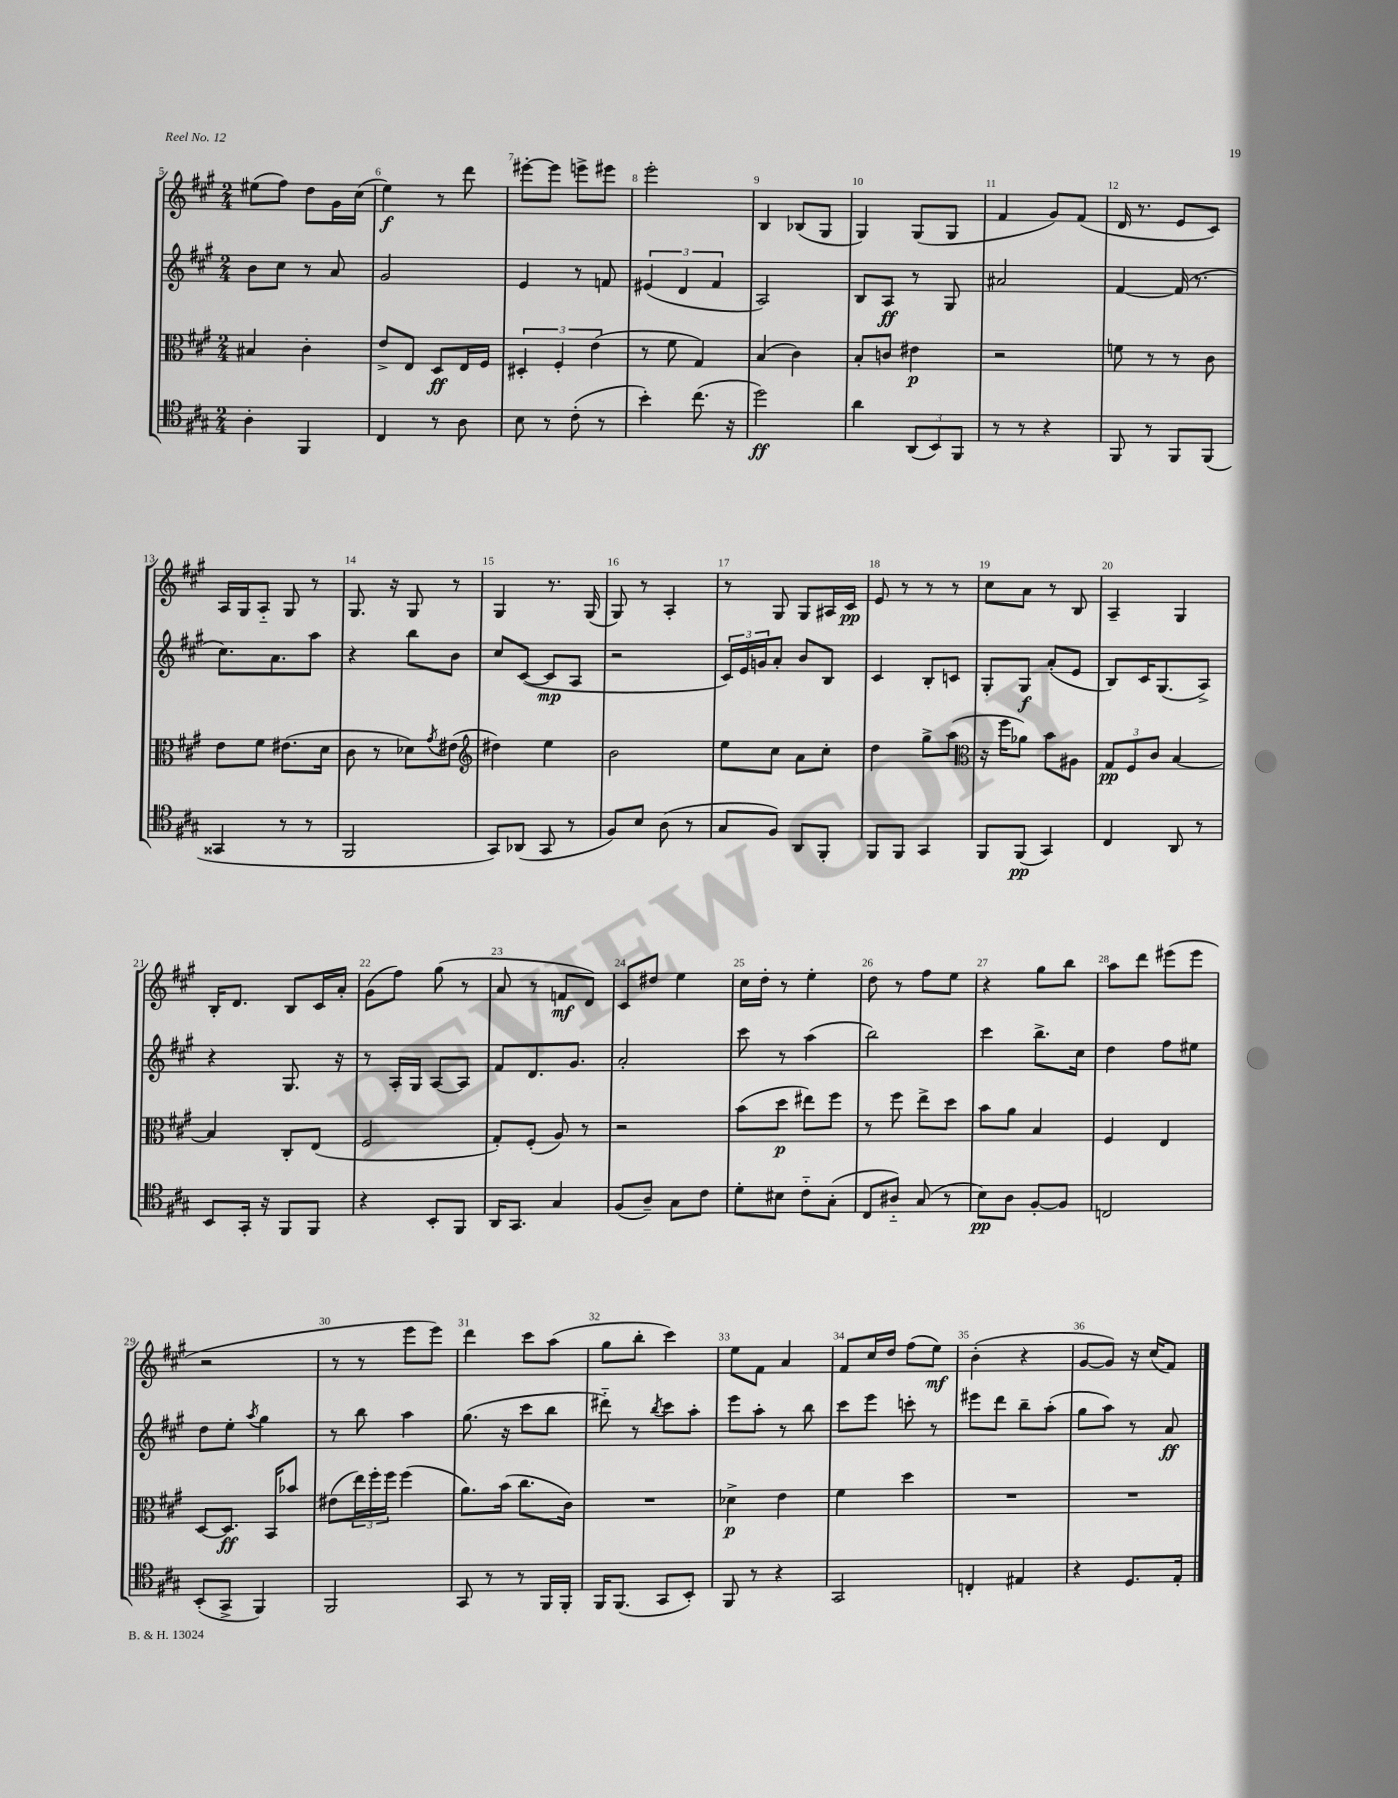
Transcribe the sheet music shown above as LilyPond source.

<<
\new StaffGroup <<
\new Staff = "s0" {
    \clef treble \key a \major \numericTimeSignature \time 2/4
    eis''8( fis''8) d''8 gis'16 cis''16( |
    e''4\f) r8 d'''8 |
    eis'''8~-. eis'''8 e'''8-> eis'''8 |
    e'''2-. |
    b4 bes8( gis8 |
    gis4) gis8( gis8 |
    fis'4 gis'8) fis'8( |
    d'16 r8. e'8 cis'8) |
    a16 gis16 a8-_ gis8 r8 |
    gis8. r16 gis8 r8 |
    gis4 r8. gis16( |
    gis8) r8 a4-. |
    r8 gis8 gis8 ais16 cis'16\pp |
    e'8 r8 r8 r8 |
    cis''8 a'8 r8 b8 |
    a4-- gis4 |
    b16-. d'8. b8 cis'16 a'16-. |
    gis'8( fis''8) gis''8( r8 |
    a'8 r8 f'8\mf d'8) |
    cis'8 dis''8 e''4 |
    cis''16 d''16-. r8 e''4-. |
    d''8 r8 fis''8 e''8 |
    r4 gis''8 b''8 |
    a''8 d'''8 eis'''8( eis'''8 |
    r2 |
    r8 r8 e'''8 e'''8) |
    d'''4 cis'''8 a''8( |
    gis''8 b''8-. cis'''4) |
    e''8 fis'8 a'4 |
    fis'8 cis''16 d''16 fis''8( e''8\mf) |
    b'4-.( r4 |
    gis'8~ gis'8) r16 cis''16( fis'8) \bar "|." |
}
\new Staff = "s1" {
    \clef treble \key a \major \numericTimeSignature \time 2/4
    b'8 cis''8 r8 a'8 |
    gis'2 |
    e'4 r8 f'8 |
    \tuplet 3/2 { eis'4( d'4 fis'4 } |
    a2) |
    b8 a8\ff r8 gis8 |
    ais'2 |
    fis'4~ fis'16( r8. |
    cis''8.) a'8. a''8 |
    r4 b''8 b'8 |
    cis''8 cis'8~( cis'8\mp a8 |
    r2 |
    \tuplet 3/2 { cis'16) e'16 g'16 } a'8-. b'8 b8 |
    cis'4 b8-. c'8 |
    gis8-. gis8\f a'8-.( e'8 |
    b8) cis'16 gis8.( a8->) |
    r4 gis8. r16 |
    r8 a16-. gis16 a8~ a8 |
    fis'8 d'8. gis'8. |
    a'2-. |
    cis'''8 r8 a''4( |
    b''2) |
    cis'''4 b''8.-> cis''16 |
    d''4 fis''8 eis''8 |
    d''8 e''8-. \acciaccatura { a''8 } gis''4 |
    r8 b''8 a''4 |
    gis''8.( r16 cis'''8 b''8 |
    dis'''8-_) r8 \acciaccatura { b''8 } cis'''8 a''8-. |
    e'''8 a''8-. r8 b''8 |
    cis'''8 e'''8 c'''8-. r8 |
    eis'''8 d'''8 b''8-- a''8-.( |
    gis''8 a''8) r8 a'8\ff \bar "|." |
}
\new Staff = "s2" {
    \clef alto \key a \major \numericTimeSignature \time 2/4
    bis4 cis'4-. |
    e'8-> e8 d8\ff e16 fis16 |
    \tuplet 3/2 { dis4-. fis4-. e'4( } |
    r8 fis'8 gis4) |
    b4( cis'4) |
    b8-. c'8 eis'4\p |
    r2 |
    f'8 r8 r8 cis'8 |
    e'8 fis'8 eis'8.( d'16 |
    cis'8 r8 des'8) \acciaccatura { gis'8 } eis'8( |
    \clef treble dis''4) e''4 |
    b'2 |
    e''8 cis''8 a'8 cis''8-. |
    d''4 gis''8-> a''8( |
    \clef alto r16 fis''16 aes'8) b'8 ais8 |
    \tuplet 3/2 { gis8\pp fis8 cis'8 } b4~ |
    b4 cis8-. e8( |
    fis2 |
    gis8-.) fis8-.( a8) r8 |
    r2 |
    b'8( d''8\p eis''8) fis''8 |
    r8 fis''8 e''8-> d''8 |
    b'8 a'8 b4 |
    fis4 e4 |
    d8~ d8.\ff b,16 bes'8 |
    eis'8( \tuplet 3/2 { e''16) fis''16-. fis''16 } fis''4( |
    a'8.) b'16( cis''8. cis'16) |
    R2 |
    des'4->\p e'4 |
    fis'4 d''4 |
    R2 |
    R2 \bar "|." |
}
\new Staff = "s3" {
    \clef tenor \key a \major \numericTimeSignature \time 2/4
    a4-. fis,4 |
    cis4 r8 a8 |
    b8 r8 cis'8-.( r8 |
    b'4-.) cis''8.( r16 |
    d''2\ff) |
    a'4 \tuplet 3/2 { a,8( b,8) fis,8 } |
    r8 r8 r4 |
    fis,8 r8 fis,8 fis,8( |
    gisis,4 r8 r8 |
    fis,2 |
    gis,8) aes,8( gis,8 r8 |
    fis8) b8 a8( r8 |
    gis8 fis8) a,8 fis,8-. |
    fis,8 fis,8 gis,4 |
    fis,8 fis,8\pp( gis,4) |
    cis4 a,8 r8 |
    b,8 gis,16-. r16 fis,8 fis,8 |
    r4 b,8-. fis,8 |
    a,16 gis,8. gis4 |
    fis8( a8--) gis8 cis'8 |
    d'8-. bis8 cis'8-_ gis8-.( |
    cis8 ais8-_) gis8( r8 |
    b8\pp) a8 fis8~-. fis8 |
    c2 |
    b,8-.( gis,8-> fis,4) |
    fis,2 |
    gis,8 r8 r8 fis,16 fis,16-. |
    fis,16 fis,8.( gis,8 b,8-.) |
    fis,8 r8 r4 |
    gis,2 |
    c4-. eis4 |
    r4 d8. e16-. \bar "|." |
}
>>
>>
\layout { \context { \Score currentBarNumber = #5 \override BarNumber.break-visibility = ##(#f #t #t) barNumberVisibility = #all-bar-numbers-visible } }
